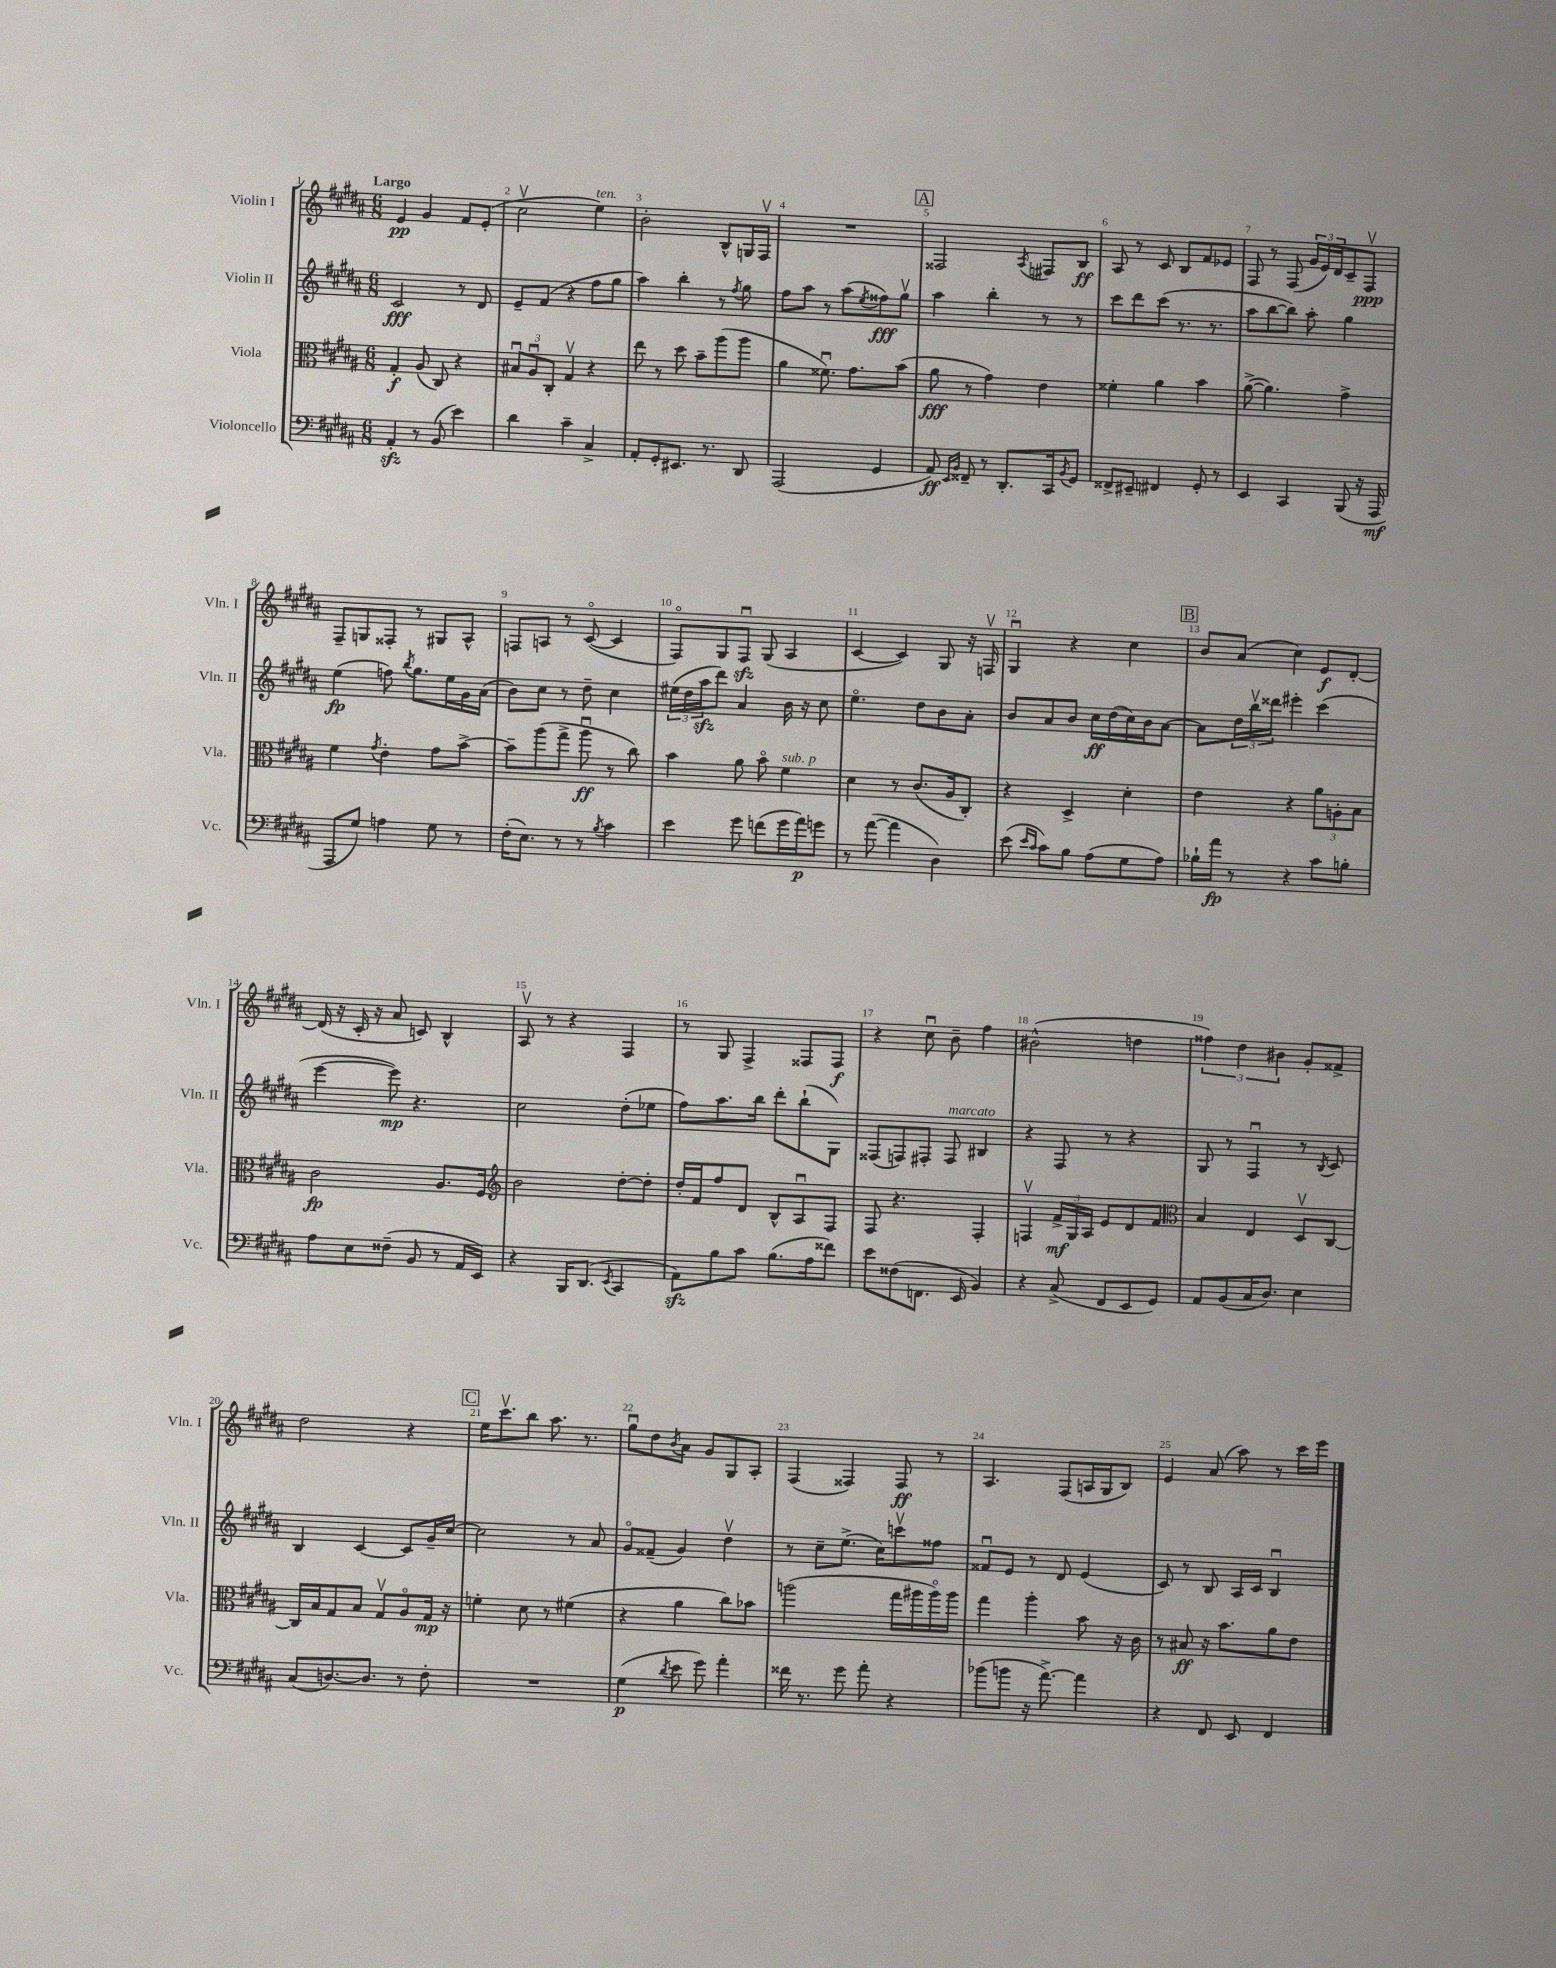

**kern	**kern	**kern	**kern
*staff4	*staff3	*staff2	*staff1
*clefF4	*clefC3	*clefG2	*clefG2
*k[f#c#g#d#a#]	*k[f#c#g#d#a#]	*k[f#c#g#d#a#]	*k[f#c#g#d#a#]
*M6/8	*M6/8	*M6/8	*M6/8
4AA#'	4G#'	2c#	4e
8r	(8A#	.	4g#
(8BB	8C#)	.	.
4e)	4r	8r	8f#
.	.	8d#	(8e'
=	=	=	=
4d#	12B#u	8e~	2cc#v
.	12A#u	.	.
.	.	(8f#	.
.	12C#'	.	.
4c#~	4G#v	4r	.
4C#^	4r	8ff#	4ee)
.	.	8gg#	.
=	=	=	=
8AA#'	8ee	4aa#)	2b'
8GG#'	8r	.	.
8.EE#	8dd#	4bb'	.
.	8b~	.	.
8.r	.	.	.
.	(8aa#	8r	8B^^
.	.	8qff#	.
8DD#	8aa#	8gg#	16G
.	.	.	16F#v
=	=	=	=
(2AAA#	4a#	8ff#	2.r
.	.	8aa#	.
.	8.f##u)	8r	.
.	.	(8aa#	.
.	8.g#	.	.
.	.	8qee	.
4GG#	.	8ff##)	.
.	(8b	8gg#v	.
=	=	=	=
8AA#)	8a#	4aa#	2F##
16qqEE	.	.	.
16qqBB	.	.	.
8FF##~	8r	.	.
8r	4g#)	4bb'	.
8.DD#'	.	.	.
.	.	.	8qA#
.	4e	8r	8F#
16CC#	.	.	.
8qBB	.	.	.
8GG#	.	8r	8B
=	=	=	=
8FF##^	4f##'	8ccc#	8A#
8EE#~	.	8ddd#	8r
4FF#	4a#	(8ccc#	8c#
.	.	8.r	8B
8GG#'	4b	.	8f#
.	.	8.r	.
8r	.	.	8e-
=	=	=	=
4EE	([8a#^	8aa#	8F#
.	4.a#])	[8bb	8r
4CC#	.	8bb])	(8F#
.	.	8aa#'	24g#
.	.	.	24e)
.	.	.	24d#
(8BBB	4g#^	4gg#	8c#~
16r	.	.	8F#v
16AAA#	.	.	.
=	=	=	=
8AAA#	4f#	(4ee	8F#~
8G#)	.	.	8G
.	8qg#	.	.
4A	4e'	8ff)	8F##'
.	.	8qbb	.
.	.	8.gg#	8r
8G#	8g#	.	8G#
.	.	16ee	.
8r	[8b^	16g#	8A#^^
.	.	(16a#	.
=	=	=	=
(16F#'	8b~]	8b)	8F
8.E)	.	.	.
.	(8aa#	8cc#	8A
8r	8gg#^	8r	8r
8r	8aa#u	8dd#~	([8c#o
8qB	.	.	.
4c#	8r	4cc#	4c#]
.	8cc#)	.	.
=	=	=	=
4e	4b	(24ee#	8F#o)
.	.	24dd#	.
.	.	24aa#	.
.	.	8ddd#)	8G#
8g#	8a#	4a#	8F#u
(8f	8bo	.	(8G#
16g#	4f#	16b	4A#
16a#)	.	16r	.
8g	.	8cc#	.
=	=	=	=
8r	4d#	4.eeo	[4c#
([8a#	.	.	.
4a#]	8r	.	4c#])
.	(8.c#	8dd#	.
4D#)	.	8b	8G#
.	16A#	.	.
.	8C#')	8a#'	16r
.	.	.	16Fv
=	=	=	=
(8e	4r	8b	4G#u
16qqe	.	.	.
16qqc#	.	.	.
8c#)	.	8a#	.
8B	4D#^	8b	4r
(8A#	.	16cc#	.
.	.	(16dd#	.
8G#	4d#'	16cc#)	4cc#
.	.	16b	.
8A#)	.	[8a#	.
=	=	=	=
16B-`	4e	8a#]	8b
16a#	.	.	.
8r	.	24dd#	(8a#
.	.	24bbv	.
.	.	24ddd##	.
4r	4r	4eee#'	4cc#)
8c#	12a#	(4ccc#	8e
.	12A'	.	.
8B'	.	.	[8d#'
.	12B	.	.
=	=	=	=
8A#	2c#	[4eee	(16d#]
.	.	.	16r
8E	.	.	16c#'
.	.	.	16r
(8F##~	.	8eee])	8a#
8BB	.	4.r	8c)
8r	8.A#	.	4B^^
16AA#	.	.	.
16EE)	16F#	.	.
=	=	=	=
*	*clefG2	*	*
4r	2b	2cc#	8A#v
.	.	.	8r
16BBB	.	.	4r
(8.DD#	.	.	.
8qEE	.	.	.
4CC#	[8dd#'	(8dd#'	4F#
.	8dd#']	8ee-	.
=	=	=	=
8AA#)	16dd#'	8ff#)	8r
.	16f#	.	.
8B	8ff#	8.aa#	8G#
8c#	8d#	.	4F#^
.	.	16bb	.
(8.B	8B^^	8ddd#'	.
.	8A#u	(8bb`	8F##
16A#	.	.	.
8f##)	8F#	8G#)	8F##
=	=	=	=
8e	8F#	(8F##	4r
(8F##	4.r	8F)	.
8.FF	.	8F#'	8cc#u
.	.	8F#	8b~
16EE	.	.	.
4BB)	4F#'	4B#	4ff#
=	=	=	=
4r	4Fv	4r	(2b#^^
(8C#^	24f#^	8F#	.
.	24G#	.	.
.	24A#	.	.
8FF#	8e	8r	.
8EE	8d#	4r	4dd
8GG#)	8f#	.	.
=	=	=	=
*	*clefC3	*	*
8AA#	4B	8G#	6ff##)
(8BB	.	8r	.
.	.	.	6dd#
16C#	4E	4F#u	.
8.D#)	.	.	.
.	.	.	6b#
4E	8D#v	8r	8g#'
.	.	8qB	.
.	[8C#	8c#	8f##^
=	=	=	=
(8C#	16C#]	4B	2dd#
.	16B	.	.
[8.D)	8G#	.	.
.	8B	[4c#	.
8.D]	.	.	.
.	8G#v	.	.
8r	8A#o	8c#]	4r
8F#'	16G#	16g#~	.
.	16r	[16cc#	.
=	=	=	=
2.r	4f'	2cc#]	16ee
.	.	.	8.ccc#v
.	8d#	.	8bb
.	8r	.	8.aa#
.	(4f#	8r	.
.	.	.	8.r
.	.	8a#	.
=	=	=	=
(4G#	4r	8g#o	8gg#u
.	.	(8f##~	8dd#
8qd#	.	.	8qb
8e	4a#	4g#)	8a#
8g#)	.	.	8g#
4a#'	8cc#)	4dd#v	8G#
.	8b-	.	8A#'
=	=	=	=
16f##	(2aa	8r	(4F#
8.r	.	.	.
.	.	8cc#~	.
8g#	.	(8.ee^	4F##)
8a#'	.	.	.
.	.	16cc#)	.
4r	16gg#	8cccv	8F##
.	16aa#	.	.
.	16aa#o)	8ff##	8r
.	16aa#	.	.
=	=	=	=
(8b-	4gg#	8f##u	4.A#
8b	.	8e	.
16r	4aa#'	8r	.
[8.a#^)	.	.	.
.	.	8d#	(8F#
4a#]	8b	(4e	16A
.	.	.	16G#
.	16r	.	8B)
.	16c#	.	.
=	=	=	=
4r	8r	8c#)	4e
.	8B#	8r	.
8FF#	16r	8B	(8a#
.	8.b	.	.
8EE	.	16A#	8aa#)
.	.	16c#	.
4FF#	8a#	4Bu	8r
.	8e	.	16ccc#
.	.	.	16eee
==	==	==	==
*-	*-	*-	*-
